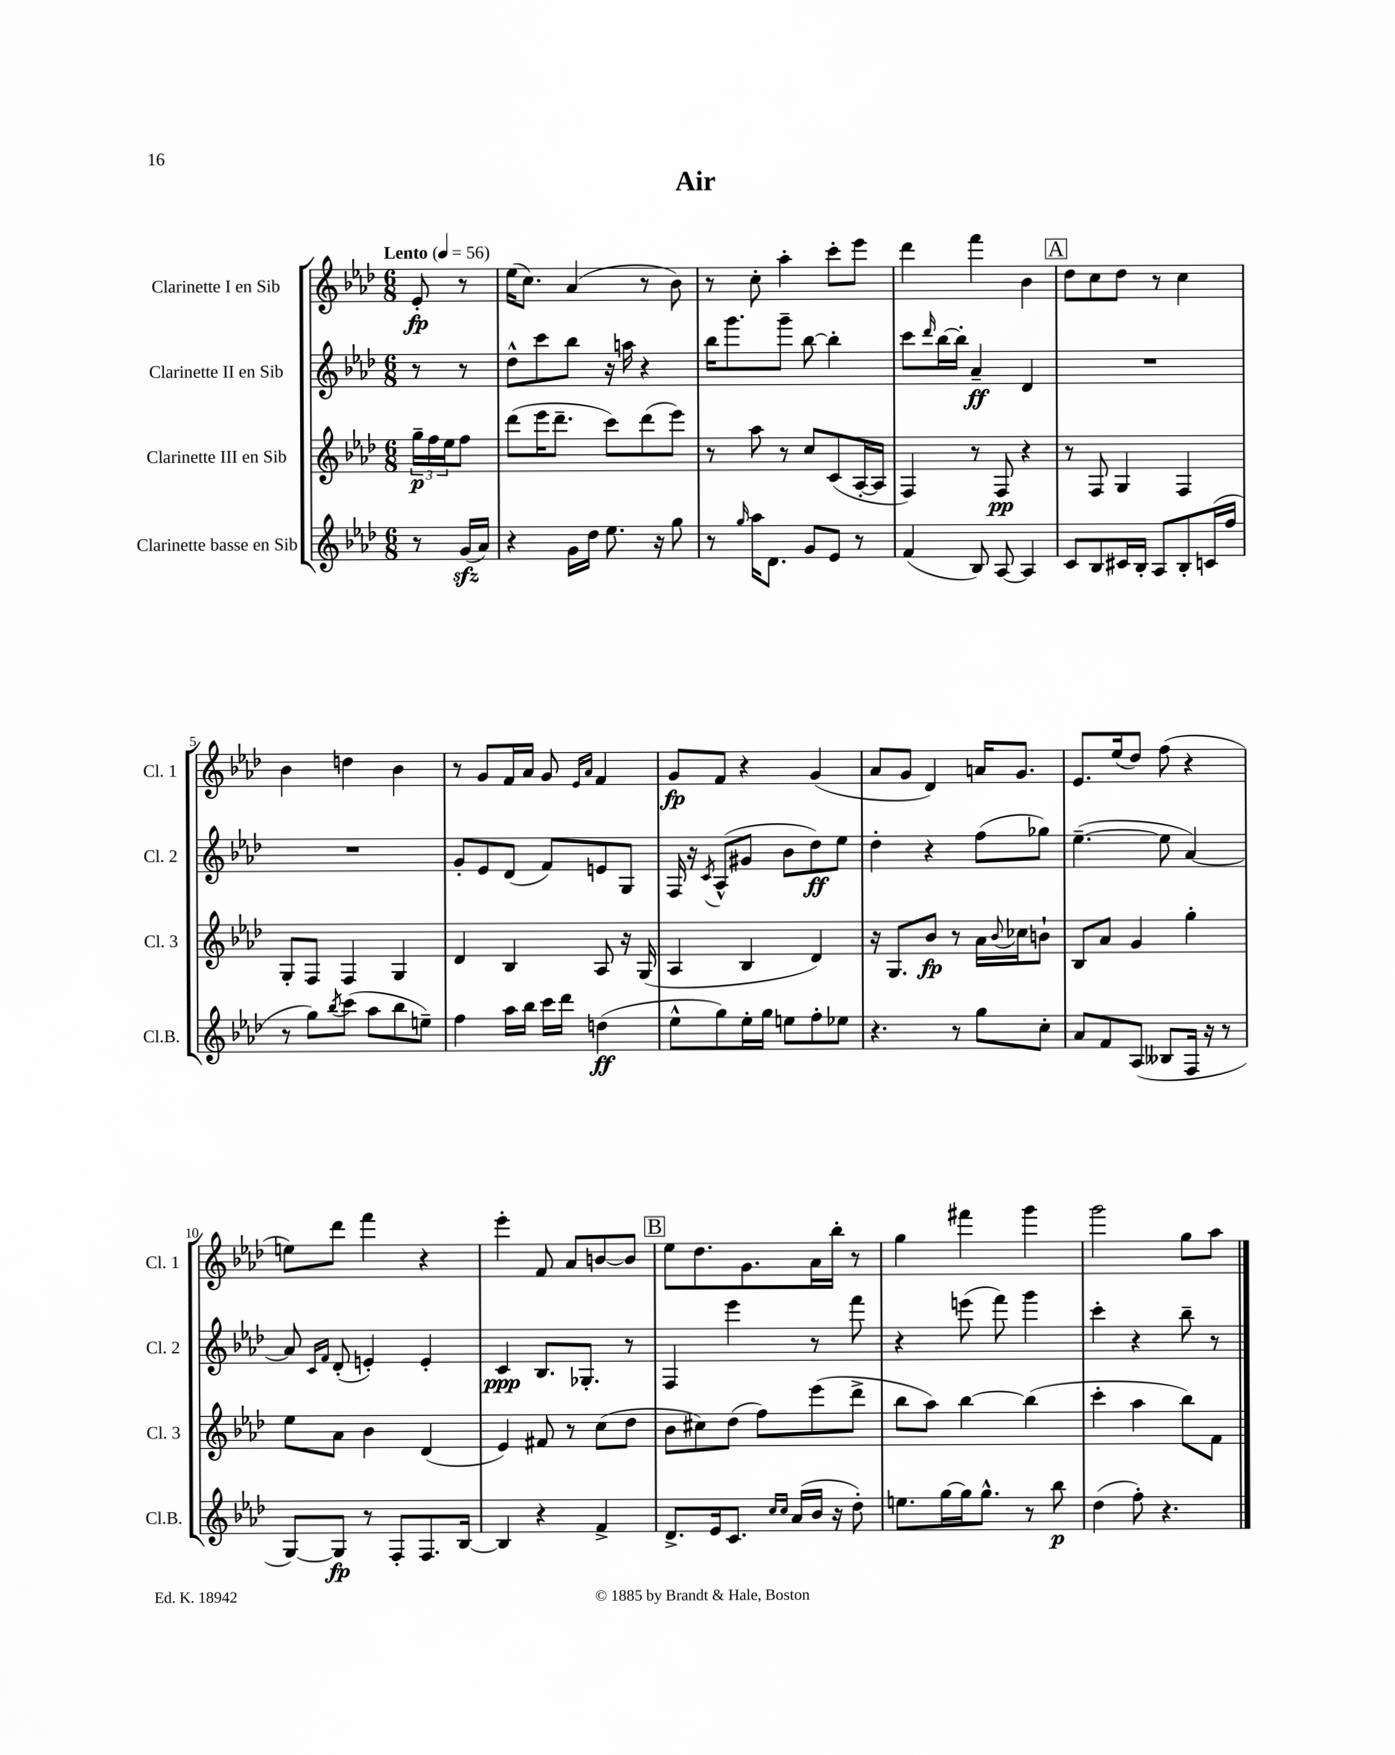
\header { title = "Air" }
<<
\new StaffGroup <<
\new Staff = "s0" \with { instrumentName = "Clarinette I en Sib" shortInstrumentName = "Cl. 1" } {
    \clef treble \key aes \major \numericTimeSignature \time 6/8 \partial 4 \tempo "Lento" 4 = 56
    ees'8-.\fp r8 |
    ees''16( c''8.) aes'4( r8 bes'8) |
    r8 c''8-. aes''4-. c'''8-. ees'''8 |
    des'''4 f'''4 bes'4 |
    \mark \markup { \box "A" } des''8 c''8 des''8 r8 c''4 |
    bes'4 d''4 bes'4 |
    r8 g'8 f'16 aes'16 g'8 \grace { ees'16 aes'16 } f'4 |
    g'8\fp f'8 r4 g'4( |
    aes'8 g'8 des'4) a'16 g'8. |
    ees'8. ees''16( des''8) f''8( r4 |
    e''8) des'''8 f'''4 r4 |
    ees'''4-. f'8 aes'8 b'8~ b'8 |
    \mark \markup { \box "B" } ees''8 des''8. g'8. aes'16 bes''16-. r8 |
    g''4 fis'''4 g'''4 |
    g'''2 g''8 aes''8 \bar "|." |
}
\new Staff = "s1" \with { instrumentName = "Clarinette II en Sib" shortInstrumentName = "Cl. 2" } {
    \clef treble \key aes \major \numericTimeSignature \time 6/8 \partial 4
    r8 r8 |
    des''8-^ c'''8 bes''8 r16 a''16 r4 |
    bes''16 g'''8. g'''8-- bes''8~ bes''4-. |
    c'''8 \grace { des'''16 } bes''16~ bes''16-. aes'4--\ff des'4 |
    \mark \markup { \box "A" } R2. |
    R2. |
    g'8-. ees'8 des'8( f'8) e'8 g8 |
    f16 r16 \acciaccatura { c'8 } aes8-^( gis'8 bes'8 des''8\ff) ees''8 |
    des''4-. r4 f''8( ges''8) |
    ees''4.~--( ees''8 aes'4~) |
    aes'8 \grace { c'16 f'16 } des'8-.( e'4-.) e'4-. |
    c'4\ppp bes8. ges8.-. r8 |
    \mark \markup { \box "B" } f4 ees'''4 r8 f'''8 |
    r4 e'''8( f'''8) g'''4 |
    c'''4-. r4 bes''8-- r8 \bar "|." |
}
\new Staff = "s2" \with { instrumentName = "Clarinette III en Sib" shortInstrumentName = "Cl. 3" } {
    \clef treble \key aes \major \numericTimeSignature \time 6/8 \partial 4
    \tuplet 3/2 { g''16--\p f''16 ees''16 } f''8 |
    des'''8( ees'''16 des'''8.-- c'''8) des'''8( ees'''8) |
    r8 aes''8 r8 c''8 c'8( aes16~-. aes16 |
    f4) r8 f8\pp r4 |
    \mark \markup { \box "A" } r8 f8 g4 f4 |
    g8-. f8 f4 g4 |
    des'4 bes4 aes8 r16 g16( |
    aes4 bes4 des'4) |
    r16 g8. bes'8\fp r8 aes'16 \appoggiatura { bes'8 } ces''16 b'8-! |
    bes8 aes'8 g'4 g''4-. |
    ees''8 aes'8 bes'4 des'4( |
    ees'4) fis'8 r8 c''8( des''8 |
    \mark \markup { \box "B" } bes'8 cis''8) des''8( f''8) ees'''8( des'''8-> |
    bes''8 aes''8) bes''4~ bes''4( |
    c'''4-. aes''4 bes''8) f'8 \bar "|." |
}
\new Staff = "s3" \with { instrumentName = "Clarinette basse en Sib" shortInstrumentName = "Cl.B." } {
    \clef treble \key aes \major \numericTimeSignature \time 6/8 \partial 4
    r8 g'16\sfz( aes'16) |
    r4 g'16 des''16 ees''8. r16 g''8 |
    r8 \grace { g''16 } aes''16 des'8. g'8 ees'8 r8 |
    f'4( bes8) aes8~ aes4 |
    \mark \markup { \box "A" } c'8 bes8 cis'16 bes16-. aes8 bes8-. c'16( f''16 |
    r8 g''8) \acciaccatura { bes''8 } c'''8( aes''8 bes''8 e''8--) |
    f''4 aes''16 bes''16 c'''16 des'''16 d''4\ff( |
    ees''8-^ g''8) ees''16-. g''16 e''8 f''8-. ees''8 |
    r4. r8 g''8 c''8-. |
    aes'8 f'8 aes8( beses8 f16 r16 r8 |
    g8~) g8\fp r8 f8-. f8. bes16~ |
    bes4 r4 f'4-> |
    \mark \markup { \box "B" } des'8.-> ees'16 c'8. \grace { c''16 c''16 } aes'16( bes'16 r16 des''8-.) |
    e''8. g''16~ g''16 g''8.-^ r8 bes''8\p |
    des''4( f''8-.) r4. \bar "|." |
}
>>
>>
